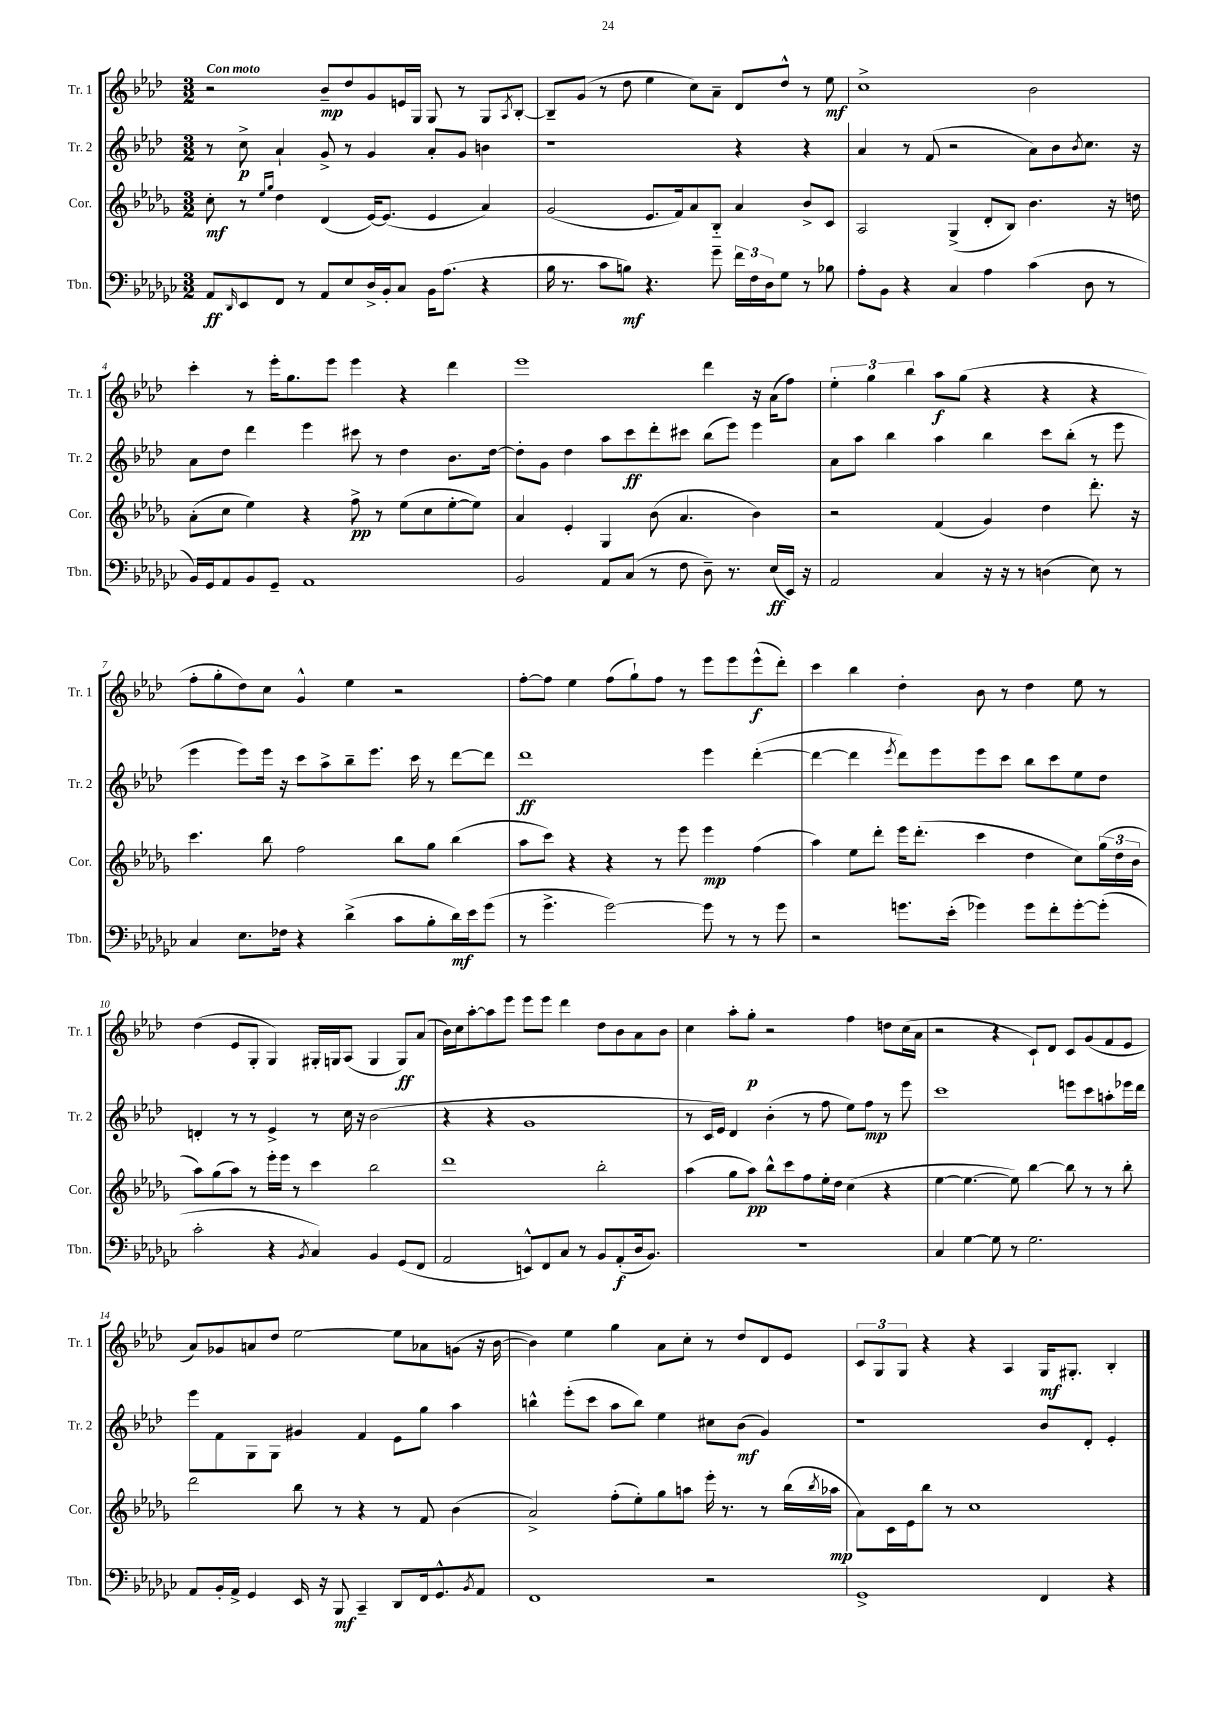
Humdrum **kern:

**kern	**kern	**kern	**kern
*staff4	*staff3	*staff2	*staff1
*clefF4	*clefG2	*clefG2	*clefG2
*k[b-e-a-d-g-c-]	*k[b-e-a-d-g-]	*k[b-e-a-d-]	*k[b-e-a-d-]
*M3/2	*M3/2	*M3/2	*M3/2
8AA-/L	8cc'\	8r	2r
16qqDD-/	.	.	.
8EE-/	8r	8cc^\	.
.	16qqee-/LL	.	.
.	16qqgg-/JJ	.	.
8FF/J	4dd-\	4a-`/	.
8r	.	.	.
8AA-/L	(4d-/	8g^/	8b-~/L
8E-/	.	8r	8dd-/
16D-^/L	[16e-/LK)	4g/	8g/
16BB-'/J	(8.e-/]J	.	.
8C-/J	.	.	16e/L
.	.	.	16G/JJ
16BB-\LK	4e-/	8a-'/L	8G/
(8.A-\J	.	.	.
.	.	8g/J	8r
4r	4a-/)	4b\	8G/L
.	.	.	8qA-/
.	.	.	[8B-'/J
=	=	=	=
16B-\	(2g-/	1r	8B-~/]L
8.r	.	.	.
.	.	.	(8g/J
8c-\L	.	.	8r
8B\J)	.	.	8dd-\
4.r	8.e-/L	.	4ee-\
.	16f/k)	.	.
.	8a-/	.	8cc\L)
8g-~\	8B-'~/J	.	8a-~\J
24f\LL	4a-/	4r	8d-/L
24F\	.	.	.
24D-\J	.	.	.
8G-\J	.	.	8dd-^^/J
8r	8b-^/L	4r	8r
8B-\	8c/J	.	8ee-\
=	=	=	=
8A-'\L	2A-/	4a-/	1cc^
8BB-\J	.	.	.
4r	.	8r	.
.	.	(8f/	.
4C-/	(4G-^/	2r	.
4A-\	8d-'/L	.	.
.	8B-/J)	.	.
(4c-\	4.b-\	8a-\L)	2b-\
.	.	8b-\	.
.	.	8qb-/	.
8D-\	.	8.cc\J	.
8r	16r	.	.
.	16dd\	16r	.
=	=	=	=
16BB-/LL)	(8a-'\L	8a-\L	4ccc'\
16GG-/J	.	.	.
8AA-/	8cc\J	8dd-\J	.
8BB-/	4ee-\)	4ddd-\	8r
8GG-~/J	.	.	16eee-'\LK
.	.	.	8.gg\
1AA-	4r	4eee-\	.
.	.	.	8eee-\J
.	8ff^\	8ccc#\	4eee-\
.	8r	8r	.
.	(8ee-\L	4dd-\	4r
.	8cc\	.	.
.	[8ee-'\	8.b-\L	4ddd-\
.	8ee-\]J)	.	.
.	.	[16dd-\Jk	.
=	=	=	=
2BB-/	4a-/	8dd-'\]L	1eee-
.	.	8g\J	.
.	4e-'/	4dd-\	.
8AA-/L	4G-/	8aa-\L	.
(8C-/J	.	8ccc\	.
8r	(8b-\	8ddd-'\	.
8F\	4.a-/	8ccc#\J	.
8D-~\)	.	(8bb-\L	4ddd-\
8.r	.	8eee-\J)	.
.	4b-\)	4eee-\	16r
(16E-/LL	.	.	(16a-\LK
16EE-/JJ)	.	.	8ff\J)
16r	.	.	.
=	=	=	=
2AA-/	2r	8a-\L	6ee-'\
.	.	8aa-\J	.
.	.	.	6gg\
.	.	4bb-\	.
.	.	.	6bb-\
4C-/	(4f/	4aa-\	8aa-\L
.	.	.	(8gg\J
16r	4g-/)	4bb-\	4r
16r	.	.	.
8r	.	.	.
(4D\	4dd-\	8ccc\L	4r
.	.	(8bb-'\J	.
8E-\)	8.ddd-'\	8r	4r
8r	.	8eee-\	.
.	16r	.	.
=	=	=	=
4C-/	4.ccc\	4eee-\	8ff'\L
.	.	.	8gg'\
8.E-\L	.	8eee-\L)	8dd-\)
.	8bb-\	16eee-\Jk	8cc\J
16F-\Jk	.	16r	.
4r	2ff\	8ccc\L	4g^^/
.	.	8aa-^\	.
(4d-^\	.	8bb-~\	4ee-\
.	.	8.eee-\J	.
8c-\L	8bb-\L	.	2r
.	.	16ccc\	.
8B-'\	8gg-\J	8r	.
16d-\L)	(4bb-\	[8ddd-\L	.
16e-\J	.	.	.
(8g-\J	.	8ddd-\]J	.
=	=	=	=
8r	8aa-\L	1ddd-	[8ff'\L
4.g-^\	8ccc\J)	.	8ff\]J
.	4r	.	4ee-\
[2g-\)	4r	.	(8ff\L
.	.	.	8gg`\)
.	8r	.	8ff\J
.	8eee-\	.	8r
8g-\]	4eee-\	4eee-\	8eee-\L
8r	.	.	8eee-\
8r	(4ff\	([4ddd-'\	(8eee-^^\
8g-\	.	.	8ddd-'\J)
=	=	=	=
2r	4aa-\)	4ddd-\_	4ccc\
.	8ee-\L	4ddd-\]	4bb-\
.	8ddd-'\J	.	.
.	.	8qeee-/	.
8.g\L	16eee-\LK	8ddd-\L)	4dd-'\
.	(8.ddd-'\J	.	.
.	.	8eee-\	.
(16e-'\Jk	.	.	.
4g-\)	4ccc\	8eee-\	8b-\
.	.	8ccc\J	8r
8g-\L	4dd-\	8bb-\L	4dd-\
8f'\	.	8ccc\	.
[8g-'\	8cc\L)	8ee-\	8ee-\
(8g-'\]J	(24gg-\L	8dd-\J	8r
.	24dd-\	.	.
.	24b-\JJ	.	.
=	=	=	=
2c-'\	8aa-\L)	4d'/	(4dd-\
.	(8gg-\	.	.
.	8aa-\J)	8r	8e-/L
.	8r	8r	8G'/J
4r	16eee-'\LL	4e-^/	4G/)
.	16eee-\JJ	.	.
.	8r	.	.
8qBB-/	.	.	.
4C-/)	4ccc\	8r	16G#'/LL
.	.	.	16G/J
.	.	16cc\	(8A-/J
.	.	16r	.
4BB-/	2bb-\	(2b-\	4G/
(8GG-/L	.	.	8G/L)
8FF/J	.	.	(8a-/J
=	=	=	=
2AA-/	1ddd-	4r	16b-\LL)
.	.	.	16cc\J
.	.	.	[8aa-'\
.	.	4r	8aa-\]
.	.	.	8eee-\J
8EE^^/L)	.	1g	8eee-\L
8FF/	.	.	8eee-\J
8C-/J	.	.	4ddd-\
8r	.	.	.
8BB-/L	2bb-'\	.	8dd-\L
(8AA-'/	.	.	8b-\
16D-/k	.	.	8a-\
8.BB-/J)	.	.	.
.	.	.	8b-\J
=	=	=	=
1.r	(4aa-\	8r	4cc\
.	.	16c/LL	.
.	.	16e-/JJ)	.
.	8gg-\L	4d-/	8aa-'\L
.	8aa-\J)	.	8gg'\J
.	8bb-^^\L	(4b-'\	2r
.	8ccc\	.	.
.	8ff\	8r	.
.	16ee-'\L	8ff\	.
.	16dd-\JJ	.	.
.	(4cc\	8ee-\L)	4ff\
.	.	8ff\J	.
.	4r	8r	8dd\L
.	.	8eee-\	(16cc\L
.	.	.	16a-\JJ
=	=	=	=
4C-/	[4ee-\	1ccc	2r
[4G-\	4.ee-\_	.	.
8G-\]	.	.	4r
8r	8ee-\])	.	.
2.G-\	[4bb-\	.	8c`/L)
.	.	.	8d-/J
.	8bb-\]	8eee\L	8c/L
.	8r	8ccc\	(8g/
.	8r	8aa'\	8f/
.	8bb-'\	16eee-\L	8e-/J
.	.	16ddd-\JJ	.
=	=	=	=
8AA-/L	2ddd-\	8eee-\L	8a-/L)
16BB-'/L	.	8f\	8g-/
16AA-^/JJ	.	.	.
4GG-/	.	8G\	8a/
.	.	8G\J	8dd-/J
16EE-/	8bb-\	4g#/	[2ee-\
16r	.	.	.
8BBB-/	8r	.	.
4CC-~/	4r	4f/	.
8DD-/L	8r	8e-\L	8ee-\]L
16FF/k	8f/	8gg\J	8a-\
8.GG-^^/	.	.	.
.	(4b-\	4aa-\	(8g\J
8qBB-/	.	.	.
8AA-/J	.	.	16r
.	.	.	[16b-\
=	=	=	=
1FF	2a-^/)	4bb^^\	4b-\])
.	.	(8eee-'\L	4ee-\
.	.	8ccc\J	.
.	(8ff'\L	8aa-\L	4gg\
.	8ee-'\)	8bb\J)	.
.	8gg-\	4ee-\	8a-\L
.	8aa\J	.	8cc'\J
2r	16eee-'\	8cc#\L	8r
.	8.r	.	.
.	.	(8b-\J	8dd-/L
.	8r	4g/)	8d-/
.	(16bb-\LL	.	8e-/J
.	8qbb-/	.	.
.	16aa-\JJ	.	.
=	=	=	=
1GG-^	8a-\L)	1r	12c/L
.	.	.	12G/
.	16c\L	.	.
.	.	.	12G/J
.	16e-\J	.	.
.	8bb-\J	.	4r
.	8r	.	.
.	1cc	.	4r
.	.	.	4A-/
4FF/	.	8b-/L	16G/LK
.	.	.	8.G#'/J
.	.	8d-'/J	.
4r	.	4e-'/	4B-'/
==	==	==	==
*-	*-	*-	*-
